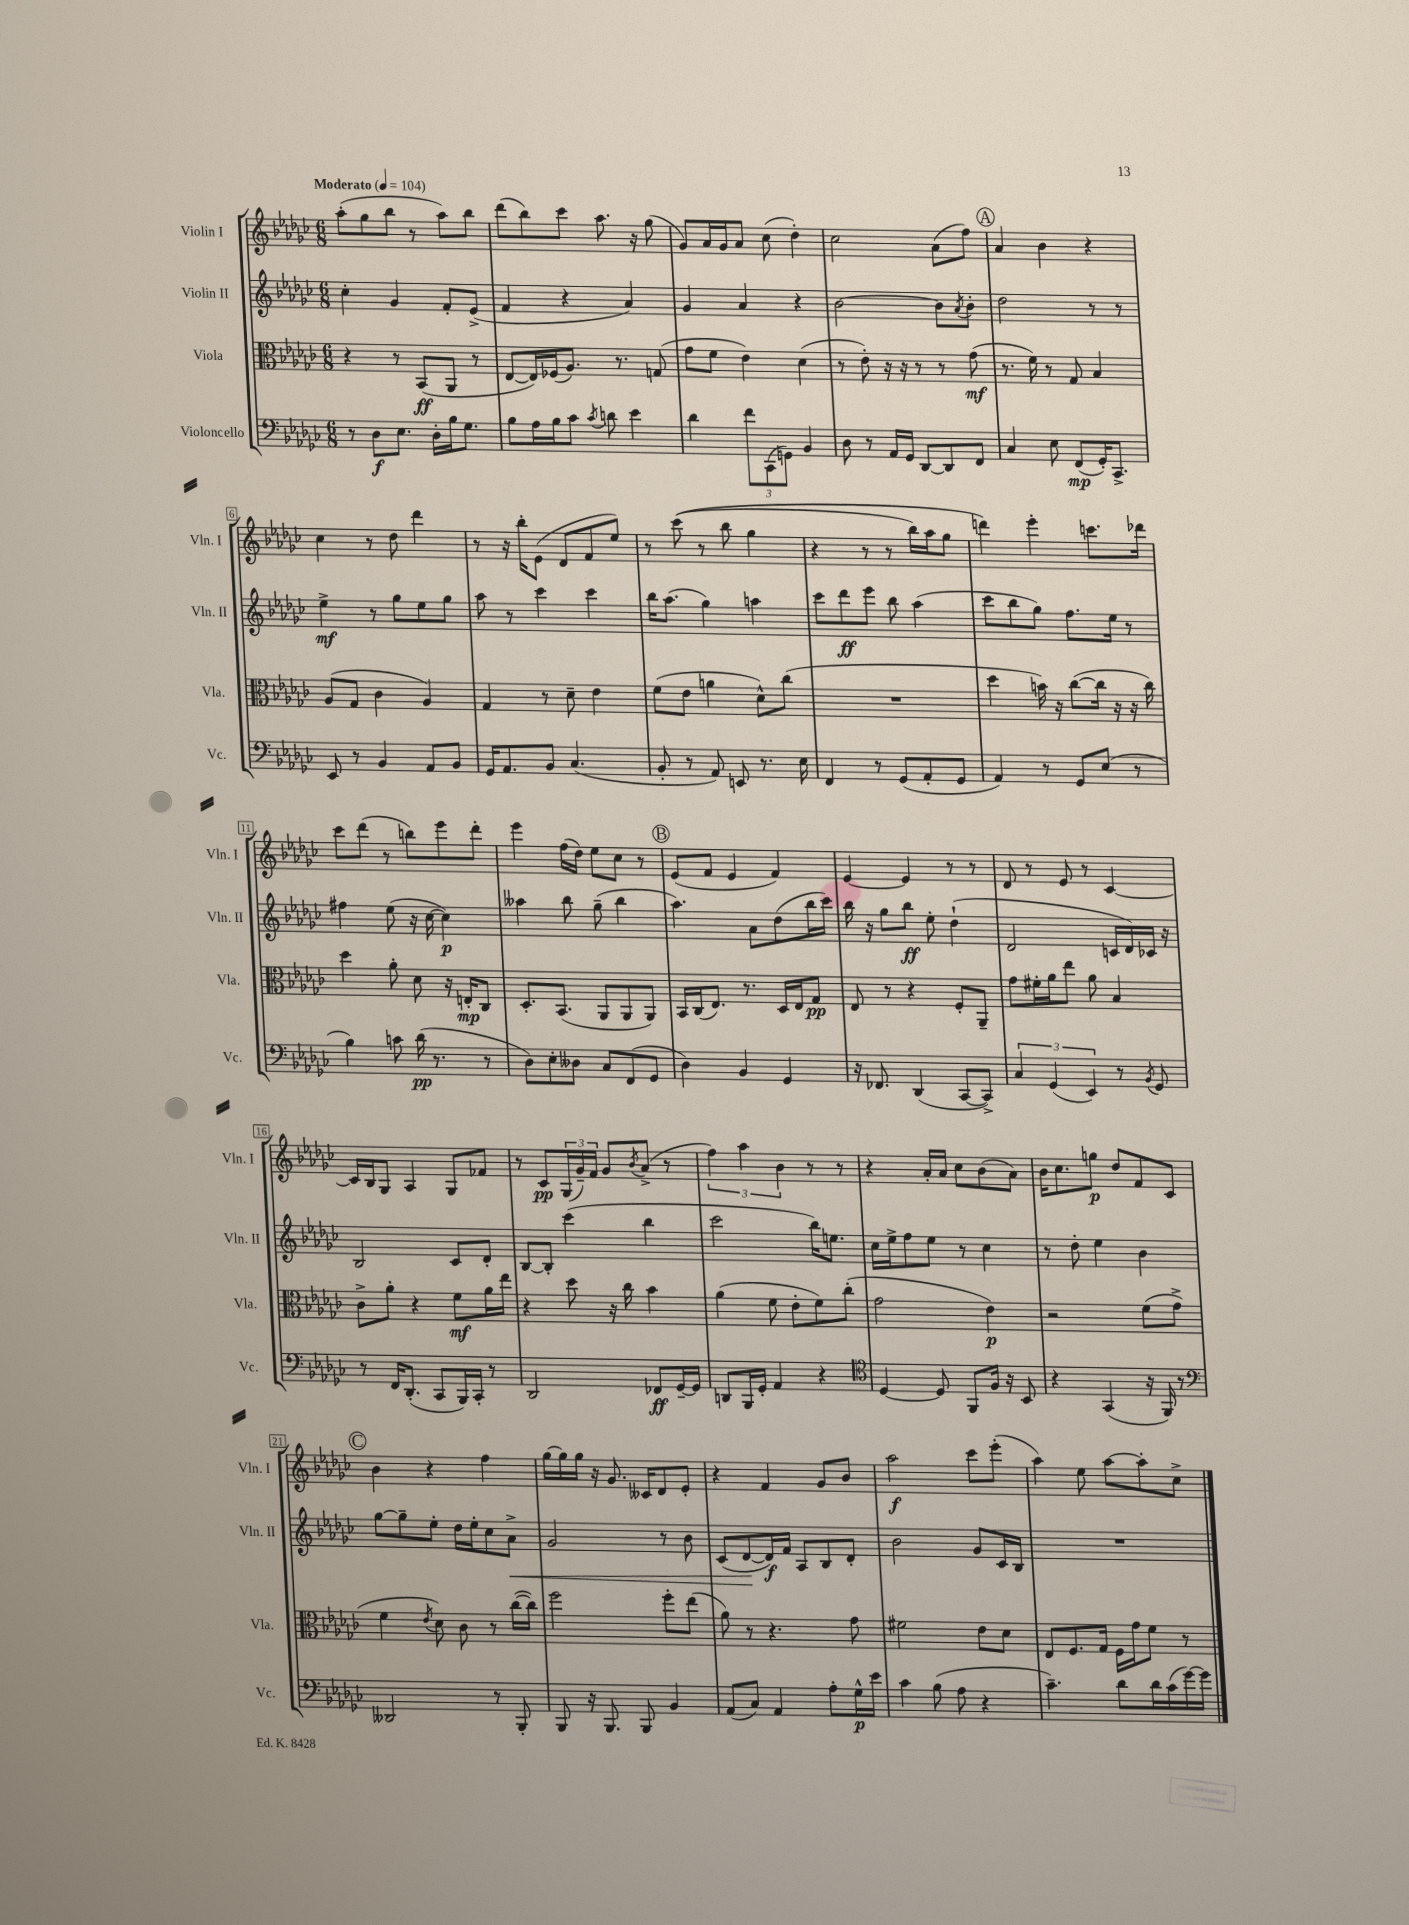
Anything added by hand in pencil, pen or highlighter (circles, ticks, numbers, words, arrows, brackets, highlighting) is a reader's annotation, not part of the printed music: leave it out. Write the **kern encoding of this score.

**kern	**kern	**kern	**kern
*staff4	*staff3	*staff2	*staff1
*clefF4	*clefC3	*clefG2	*clefG2
*k[b-e-a-d-g-c-]	*k[b-e-a-d-g-c-]	*k[b-e-a-d-g-c-]	*k[b-e-a-d-g-c-]
*M6/8	*M6/8	*M6/8	*M6/8
*MM104	*MM104	*MM104	*MM104
8r	4r	4cc-'	(8aa-'
8D-	.	.	8gg-
8.E-	8r	4g-	8bb-
.	(8BB-	.	8r
16D-'	.	.	.
16B-	8AA-	8f'	8aa-)
8.G-	.	.	.
.	8r	(8e-^	8bb-
=	=	=	=
8B-	[8E-	4f	(8ddd-
16A-	16E-])	.	8bb-)
16B-	(16F-	.	.
8c-	8.A-)	4r	8ccc-
8qc-	.	.	.
8d	.	.	8.aa-
.	8.r	.	.
4e-	.	4a-)	.
.	.	.	16r
.	(8G	.	(8gg-
=	=	=	=
4d-	8g-	4g-	8g-)
.	8f	.	16a-
.	.	.	16g-
12f	4e-)	4a-	8a-
(12CC-	.	.	.
.	.	.	(8cc-
12GG)	.	.	.
4BB-	(4d-	4r	4dd-')
=	=	=	=
8D-	8r	[2b-	2cc-
8r	8e-')	.	.
16AA-	16r	.	.
16GG-	16r	.	.
[8DD-	8r	.	.
8DD-]	8r	8b-]	(8a-
.	.	8qa-	.
8FF	(8g-	8b-'	8ff)
=	=	=	=
4C-	8.r	2dd-	4a-
.	16f)	.	.
8E-	8r	.	4b-
(8FF	8G-	.	.
16GG-')	4B-	8r	4r
8.CC-^	.	.	.
.	.	8r	.
=	=	=	=
8EE-	(8A-	4ee-^	4cc-
8r	8G-	.	.
4BB-	4c-	8r	8r
.	.	8gg-	8dd-
8AA-	4A-)	8ee-	4ddd-
8BB-	.	8gg-	.
=	=	=	=
16GG-	4G-	8aa-	8r
8.AA-	.	.	.
.	.	8r	16r
.	.	.	16bb-'
8BB-	8r	4ccc-	(8e-
(4.C-	8d-~	.	8d-
.	4e-	4ccc-	8f
.	.	.	8ee-)
=	=	=	=
8BB-'	(8f	16bb-	8r
.	.	(8.aa-	.
8r	8e-	.	&((8ccc-
8AA-)	4a	4gg-)	8r
8EE	.	.	8bb-
8.r	8d-^^)	4aa	4gg-
.	(8cc-	.	.
16E-	.	.	.
=	=	=	=
4FF	2.r	8ccc-	4r
.	.	8ddd-	.
8r	.	8eee-	8r
(8GG-	.	8bb-	8r
8AA-'	.	(4aa-	16bb-)
.	.	.	16aa-
8GG-	.	.	8gg-
=	=	=	=
4AA-)	4dd-	8ccc-	4ddd&)
.	.	8bb-	.
8r	16b)	8gg-)	4eee-'
.	16r	.	.
8GG-	([8cc-	8.ff	.
(8E-	16cc-]	.	8.ccc
.	16r	16ee-	.
8r	16r	8r	.
.	16cc-)	.	16ddd-
=	=	=	=
4B-)	4dd-	4ff#	8ccc-
.	.	.	(8ddd-
8c	8a-'	(8ee-	8r
(16d-	8d-	16r	8bb)
8.r	.	[16cc-	.
.	16r	4cc-])	8eee-
.	16E'	.	.
8r	8C-	.	8ddd-'
=	=	=	=
8D-)	8.D-'	4aa--	4eee-
8E-'	.	.	.
.	(8.BB-	.	.
8D--	.	8bb-	(16ff
.	.	.	16dd-)
8C-	8AA-	(8gg-~	8ee-
(8FF	8AA-	4bb-	8cc-
8GG-	8AA-)	.	8r
=	=	=	=
4D-)	16BB-	4.aa-)	(8e-
.	(16C-	.	.
.	8.E-)	.	8f
4BB-	.	.	4e-
.	8.r	.	.
.	.	8a-	.
4GG-	16D-	(8dd-	4f)
.	16E-	.	.
.	8G-	16bb-	.
.	.	16ccc-)	.
=	=	=	=
16r	8E-	16bb-	[4e-
8.FF-	.	16r	.
.	8r	8gg-	.
(4DD-	4r	8bb-	4e-]
.	.	8ee-'	.
[8CC-	8F'	(4dd-`	8r
8CC-^])	8AA-~	.	8r
=	=	=	=
6C-	8g-	2d-	8d-
.	16f#'	.	8r
(6GG-	.	.	.
.	16a-	.	.
.	8ee-	.	8e-
6EE-)	.	.	.
.	8a-	.	8r
8r	4B-	16c	[4c-
.	.	16d-)	.
8qBB-	.	.	.
8GG-	.	16c-	.
.	.	16r	.
=	=	=	=
8r	8c-^	2B-	16c-]
.	.	.	16B-
16FF	8a-'	.	8G-
(8.DD-'	.	.	.
.	4r	.	4A-
8CC-	.	.	.
16BBB-)	8f	8c-	8G-
16CC-'	.	.	.
8r	16a-	8d-'	8f-
.	16ee-	.	.
=	=	=	=
2DD-	4r	[8B-	8r
.	.	8B-']	8c-
.	8dd-	(4ccc-	(24G-
.	.	.	24g-~)
.	.	.	24f
.	16r	.	8g-
.	16cc-	.	.
.	.	.	8qb-
8FF-	4b-	4bb-	(8a-^
[16GG-~	.	.	8r
16GG-]	.	.	.
=	=	=	=
8DD	(4a-	2ccc-	6ff)
16BBB-	.	.	.
.	.	.	6aa-
16GG-'	.	.	.
4AA-	8f	.	.
.	.	.	6b-
.	8e-'	.	.
4r	8f)	16bb-)	8r
.	.	8.ee	.
.	(8cc-'	.	8r
=	=	=	=
*clefC4	*	*	*
[4D-	2g-	16cc-	4r
.	.	16ee-^	.
.	.	8ff	.
8D-]	.	8ee-	16a-'
.	.	.	16a-
8FF	.	8r	8cc-
16F	4e-)	4cc-	(8b-
16r	.	.	.
8BB-	.	.	8a-)
=	=	=	=
4r	2r	8r	16b-
.	.	.	8.cc-
.	.	8dd-'	.
(4GG-	.	4ee-	8gg
.	.	.	8dd-
16r	(8f	4b-	8f
16FF)	.	.	.
8r	8g-^	.	8c-
=	=	=	=
*clefF4	*	*	*
2DD--	4f	[8gg-	4b-
.	.	8gg-~]	.
.	8qe-	.	.
.	8d-)	8ee-'	4r
.	8c-	16dd-	.
.	.	16ee-'	.
8r	8r	8cc-	4ff
8BBB-'	([16cc-	8a-^	.
.	16cc-])	.	.
=	=	=	=
8BBB-	2ff	2g-	[16gg-
.	.	.	16gg-]
16r	.	.	16gg-
8.BBB-	.	.	16r
.	.	.	8.g-
8BBB-	.	.	.
.	.	.	16c--
4BB-	8ff'	8r	8d-
.	(8ee-	8b-	8e-'
=	=	=	=
(8AA-	8a-)	(8c-	4r
8C-)	8r	[8d-	.
4AA-	4.r	16d-])	4f
.	.	16f	.
.	.	8A-	.
8A-'	.	8B-	8g-
16G-^^	8g-	8d-'	8b-
16e-	.	.	.
=	=	=	=
4c-	2f#	2b-	2aa-
(8B-	.	.	.
8A-	.	.	.
4r	8e-	8g-	8ccc-
.	8d-	16c-	(8eee-'
.	.	16B-	.
=	=	=	=
4.c-~)	8E-	2.r	4aa-)
.	8.F	.	.
.	.	.	8ee-
.	16G-	.	.
8d-	16F	.	[8aa-
.	16g-	.	.
16d-	8f	.	8aa-']
(16c-	.	.	.
[16g-)	8r	.	8cc-^
16g-]	.	.	.
==	==	==	==
*-	*-	*-	*-
